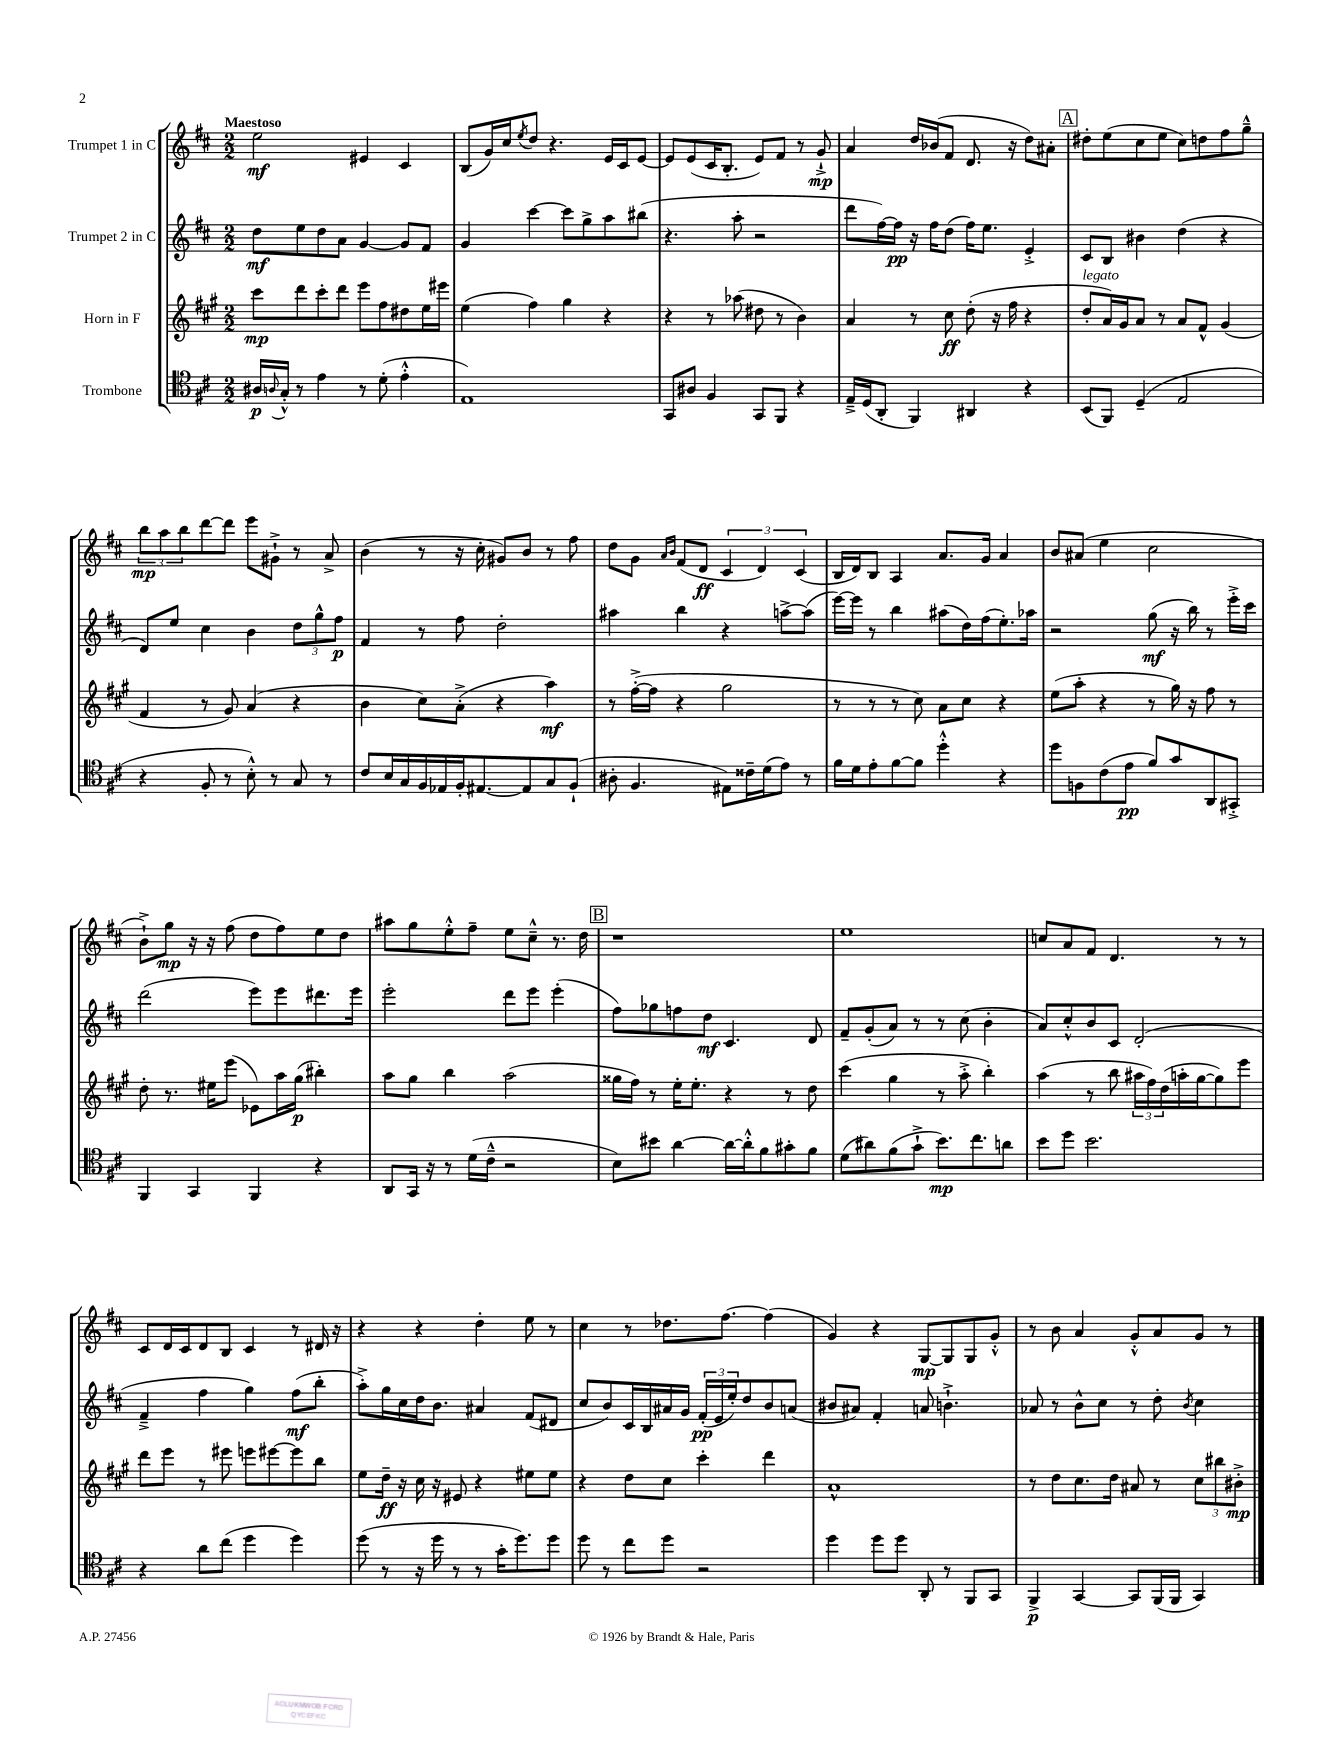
<<
\new StaffGroup <<
\new Staff = "s0" \with { instrumentName = "Trumpet 1 in C" } {
    \clef treble \key d \major \numericTimeSignature \time 2/2 \tempo "Maestoso"
    e''2\mf eis'4 cis'4 |
    b8( g'16) cis''16 \acciaccatura { e''8 } d''8 r4. e'16 cis'16 e'8~ |
    e'8 e'8( cis'16 b8.-. e'8) fis'8 r8 g'8-!->\mp |
    a'4 d''16 bes'16( fis'8 d'8. r16 d''8) ais'8-. |
    \mark \markup { \box "A" } dis''8-. e''8( cis''8 e''8 cis''8) d''8 fis''8 g''8---^ |
    \tuplet 3/2 { b''8\mp a''8 b''8 } d'''8~ d'''8 e'''8 gis'8-!-> r8 a'8-> |
    b'4( r8 r16 cis''16-. gis'8) b'8 r8 fis''8 |
    d''8 g'8 \grace { a'16 b'16 } fis'8( d'8\ff \tuplet 3/2 { cis'4 d'4) cis'4( } |
    b16 d'16) b8 a4 a'8. g'16 a'4 |
    b'8 ais'8( e''4 cis''2 |
    b'8-!->) g''8\mp r16 r16 fis''8( d''8 fis''8) e''8 d''8 |
    ais''8 g''8 e''8-.-^ fis''8-- e''8 cis''8---^ r8. d''16 |
    \mark \markup { \box "B" } r1 |
    e''1 |
    c''8 a'8 fis'8 d'4. r8 r8 |
    cis'8 d'16 cis'16 d'8 b8 cis'4 r8 dis'16 r16 |
    r4 r4 d''4-. e''8 r8 |
    cis''4 r8 des''8. fis''8.~ fis''4( |
    g'4) r4 g8~\mp g8 g8 g'8-.-^ |
    r8 b'8 a'4 g'8-.-^ a'8 g'8 r8 \bar "|." |
}
\new Staff = "s1" \with { instrumentName = "Trumpet 2 in C" } {
    \clef treble \key d \major \numericTimeSignature \time 2/2
    d''8\mf e''8 d''8 a'8 g'4~ g'8 fis'8 |
    g'4 cis'''4~ cis'''8 g''8-> a''8 bis''8( |
    r4. a''8-. r2 |
    d'''8 fis''16~) fis''16\pp r16 fis''16 d''8( fis''16) e''8. e'4-.-> |
    \mark \markup { \box "A" } cis'8 b8 bis'4 d''4( r4 |
    d'8) e''8 cis''4 b'4 \tuplet 3/2 { d''8 g''8-^ fis''8\p } |
    fis'4 r8 fis''8 d''2-. |
    ais''4 b''4 r4 a''8~-> a''8( |
    e'''16~) e'''16 r8 b''4 ais''8( d''16) fis''16( e''8.-.) aes''16 |
    r2 g''8\mf( r16 b''16) r8 e'''16-.-> cis'''16 |
    d'''2( e'''8) e'''8 dis'''8. e'''16 |
    e'''2-. d'''8 e'''8 e'''4-.( |
    \mark \markup { \box "B" } fis''8) ges''8 f''8 d''8\mf cis'4. d'8 |
    fis'8-- g'8-.( a'8) r8 r8 cis''8( b'4-. |
    a'8) cis''8-.-^ b'8 cis'8 d'2-.( |
    fis'4---> fis''4 g''4) fis''8\mf( b''8-. |
    a''8-.->) g''16 cis''16 d''16 b'8. ais'4 fis'8( dis'8 |
    cis''8 b'8) cis'16 b16 ais'16 g'16 \tuplet 3/2 { fis'16-.\pp( e'16 e''16-.) } d''8 b'8 a'8( |
    bis'8 ais'8) fis'4-. a'8 b'4.-!-> |
    aes'8 r8 b'8-^ cis''8 r8 d''8-. \acciaccatura { b'8 } cis''4 \bar "|." |
}
\new Staff = "s2" \with { instrumentName = "Horn in F" } {
    \clef treble \key a \major \numericTimeSignature \time 2/2
    cis'''8\mp d'''8 cis'''8-. d'''8 e'''8 fis''8 dis''8 e''16 eis'''16 |
    e''4( fis''4) gis''4 r4 |
    r4 r8 aes''8( dis''8 r8 b'4) |
    a'4 r8 cis''8\ff d''8-.( r16 fis''16 r4 |
    \mark \markup { \box "A" } d''8-.^\markup { \italic "legato" } a'16) gis'16 a'8 r8 a'8 fis'8-^ gis'4( |
    fis'4 r8 gis'8) a'4( r4 |
    b'4 cis''8) a'8-.->( r4 a''4\mf) |
    r8 fis''16~-.->( fis''16 r4 gis''2 |
    r8 r8 r8 cis''8) a'8 cis''8 r4 |
    e''8( a''8-. r4 r8 gis''16) r16 fis''8 r8 |
    d''8-. r8. eis''16 e'''8( ees'8) a''16 gis''16\p( bis''4-.) |
    a''8 gis''8 b''4 a''2( |
    \mark \markup { \box "B" } gisis''16 fis''16) r8 e''16-. e''8.-. r4 r8 d''8 |
    cis'''4( gis''4 r8 a''8-.-> b''4-.) |
    a''4( r8 b''8 \tuplet 3/2 { ais''16 fis''16) d''16( } a''16-. gis''16~ gis''8) e'''8 |
    d'''8 e'''8 r8 eis'''8 e'''8 eis'''8~ eis'''8 b''8 |
    e''8 d''16--\ff r16 cis''16 r16 eis'8 r4 eis''8 eis''8 |
    r4 d''8 cis''8 cis'''4-. d'''4 |
    a'1-^ |
    r8 d''8 cis''8. d''16 ais'8 r8 \tuplet 3/2 { cis''8 bis''8 bis'8-.->\mp } \bar "|." |
}
\new Staff = "s3" \with { instrumentName = "Trombone" } {
    \clef tenor \key d \major \numericTimeSignature \time 2/2
    ais16\p \appoggiatura { a8 } g16-.-^ r8 e'4 r8 d'8-.( e'4-.-^ |
    e1) |
    g,8 ais8 fis4 g,8 fis,8 r4 |
    e16---> d16( a,8-. fis,4) ais,4 r4 |
    \mark \markup { \box "A" } b,8( fis,8) d4--( e2 |
    r4 fis8-. r8 b8-.-^) r8 g8 r8 |
    cis'8 b16 g16 fis16 ees16 fis16-. eis8.~ eis8 g8 fis8-!( |
    ais8-. fis4. eis8) cisis'16-- d'16( e'8) r8 |
    fis'16 d'16 e'8-. fis'8~ fis'8 d''4-.-^ r4 |
    d''8 f8 cis'8( e'8\pp fis'8) g'8 a,8 gis,8-.-> |
    fis,4 g,4 fis,4 r4 |
    a,8 g,16 r16 r8 d'16( cis'16---^ r2 |
    \mark \markup { \box "B" } b8) bis'8 a'4~ a'16~ a'16-.-^ fis'8 gis'8-. fis'8 |
    d'8( ais'8) fis'8( g'8-!-> b'8.\mp) cis''8. a'8 |
    b'8 d''8 b'2. |
    r4 a'8 cis''8( d''4 d''4) |
    d''8( r8 r16 d''16 r8 r8 g'16-. d''8.) d''8 |
    d''8 r8 cis''8 d''8 r2 |
    d''4 d''8 d''8 a,8-. r8 fis,8 g,8 |
    fis,4->\p g,4~ g,8 fis,16( fis,16 g,4) \bar "|." |
}
>>
>>
\layout { \context { \Score \remove "Bar_number_engraver" } }
